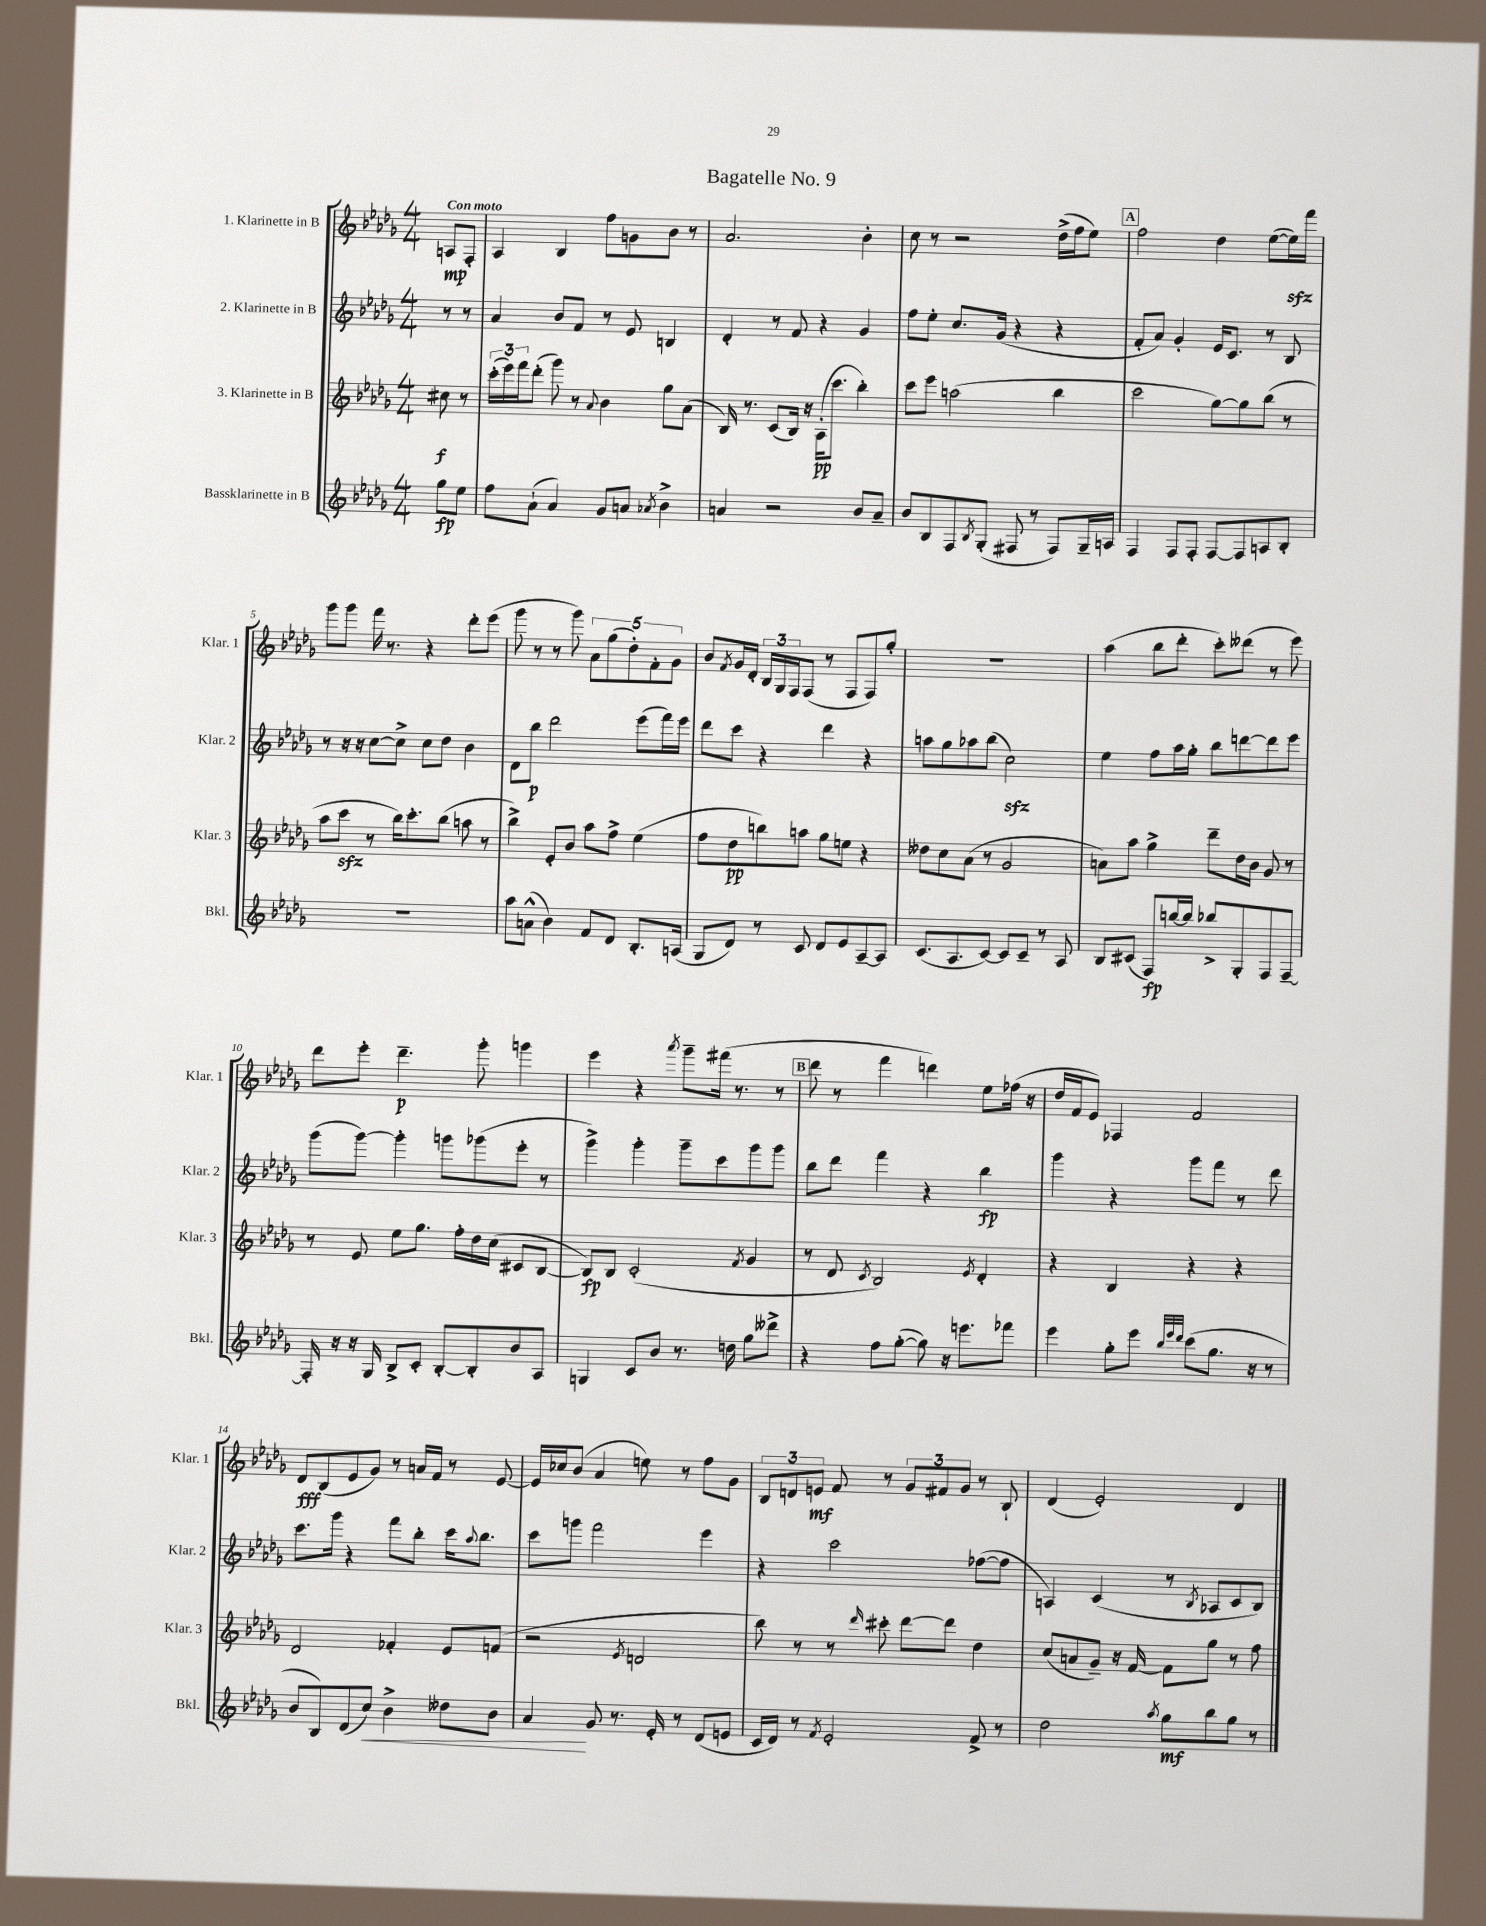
\header { title = "Bagatelle No. 9" }
<<
\new StaffGroup <<
\new Staff = "s0" \with { instrumentName = "1. Klarinette in B" shortInstrumentName = "Klar. 1" } {
    \clef treble \key des \major \numericTimeSignature \time 4/4 \partial 4 \tempo "Con moto"
    a8\mp f8-. |
    aes4 bes4 f''8 g'8 bes'8 r8 |
    aes'2. bes'4-. |
    c''8 r8 r2 des''16->( f''16 ees''8) |
    \mark \markup { \box "A" } f''2 des''4 ees''8~( ees''16\sfz) f'''16 |
    ges'''8 ges'''8 f'''16 r8. r4 des'''8-. ees'''8( |
    ges'''8 r8 r8 ges'''8) \tuplet 5/4 { aes'8 ges''8( des''8-.) f'8-. ges'8 } |
    bes'8 \acciaccatura { f'8 } ges'16 des'16-. \tuplet 3/2 { bes16 ges16 f16 } f8( r8 f8 f8) ges''8-. |
    R1 |
    aes''4( bes''8 des'''8-. c'''8-.) deses'''8( r8 ees'''8) |
    des'''8 ees'''8-. des'''4.--\p ges'''8-. g'''4 |
    ees'''4 r4 \acciaccatura { aes'''8 } ges'''8-- fis'''16( r8. r8 |
    \mark \markup { \box "B" } des'''8 r8 f'''4 d'''4) ees''8 fes''16( r16 |
    des''16 f'16 ees'8) fes4 f'2 |
    des'8\fff bes8( ees'8 ges'8) r8 a'16 f'16 r8 ees'8~ |
    ees'16 ces''16 bes'8( aes'4 e''8) r8 f''8 ges'8 |
    \tuplet 3/2 { bes8 d'8 e'8\mf } f'8 r8 \tuplet 3/2 { ges'8 fis'8 ges'8 } r8 bes8-! |
    des'4( ees'2-.) des'4 \bar "|." |
}
\new Staff = "s1" \with { instrumentName = "2. Klarinette in B" shortInstrumentName = "Klar. 2" } {
    \clef treble \key des \major \numericTimeSignature \time 4/4 \partial 4
    r8 r8 |
    aes'4 bes'8 f'8 r8 ees'8 b4 |
    des'4-. r8 f'8 r4 ges'4 |
    f''8 ees''8-. c''8. ges'16( r4 r4 |
    \mark \markup { \box "A" } f'8-. aes'8) ges'4-. ees'16 c'8. r8 bes8 |
    r8 r16 r16 c''8~ c''8-> c''8 des''8 bes'4 |
    des'8 bes''8\p des'''2 ees'''8( f'''16) ees'''16 |
    des'''8 c'''8 r4 des'''4 r4 |
    a''8 ges''8 aes''8 bes''8( c''2\sfz) |
    ees''4 f''8 aes''16 ges''16-. bes''8 d'''8~ d'''8 ees'''8 |
    ges'''8( ges'''8~) ges'''4-. g'''8 ges'''8( ees'''8-. r8 |
    ges'''4->) ges'''4-. ges'''8-- c'''8 ges'''8 ges'''8 |
    \mark \markup { \box "B" } bes''8 des'''8 f'''4 r4 bes''4\fp |
    ges'''4 r4 ges'''8 f'''8 r8 des'''8 |
    c'''8. ges'''16 r4 f'''8 bes''8-. c'''16 \appoggiatura { aes''8 } bes''8. |
    c'''8 g'''8 f'''2 ees'''4 |
    r4 c'''2 fes''8~( fes''8 |
    a4) c'4( r8 \acciaccatura { bes8 } aes8 c'8 bes8) \bar "|." |
}
\new Staff = "s2" \with { instrumentName = "3. Klarinette in B" shortInstrumentName = "Klar. 3" } {
    \clef treble \key des \major \numericTimeSignature \time 4/4 \partial 4
    cis''8\f r8 |
    \tuplet 3/2 { c'''16-.( ees'''16) f'''16 } des'''8-.( ges'''8) r8 \appoggiatura { aes'8 } bes'4 ges''8 aes'8( |
    bes16) r8. c'8( bes16) r16 aes16-.\pp( c'''8. bes''4-.) |
    c'''8 ees'''8 a''2( bes''4 |
    \mark \markup { \box "A" } c'''2 ges''8~) ges''8 bes''8( r8 |
    aes''8 c'''8\sfz r8 bes''16) c'''8.-. bes''8( a''8 r8 |
    bes''4->) ees'8-. bes'8 aes''8 f''8-> ees''4( |
    f''8 des''8\pp b''8) a''8 ges''8 e''8 r4 |
    deses''8 c''8 aes'8( r8 ges'2 |
    a'8) aes''8 ges''4-> des'''8-- des''16 bes'16 ges'8 r8 |
    r8 ees'8 ees''8 ges''8. f''16-. des''16 c''16( cis'8 bes8~ |
    bes8\fp) bes8 c'2-.( \acciaccatura { f'8 } ges'4 |
    \mark \markup { \box "B" } r8 des'8 \acciaccatura { c'8 } bes2) \acciaccatura { ees'8 } des'4-. |
    r4 bes4 r4 r4 |
    des'2 fes'4-. ees'8 f'8( |
    r2 \acciaccatura { ees'8 } d'2 |
    bes''8) r8 r8 \grace { des'''16 } cis'''8-. des'''8~ des'''8 des''4 |
    c''8( a'8 ges'8--) r16 f'16~ f'8 ges''8 r8 f''8 \bar "|." |
}
\new Staff = "s3" \with { instrumentName = "Bassklarinette in B" shortInstrumentName = "Bkl." } {
    \clef treble \key des \major \numericTimeSignature \time 4/4 \partial 4
    ges''8\fp ees''8 |
    f''8 aes'8-!( aes'4) ges'8 a'8 \acciaccatura { aes'8 } bes'4-> |
    a'4 r2 bes'8 a'8-- |
    bes'8 bes8 f8 \acciaccatura { bes8 } ges8-.( fis8 r8 fis8) ges16-- a16 |
    \mark \markup { \box "A" } f4 f8 f8-. f8~ f8 a8 bes8-. |
    R1 |
    aes''8 a'8-^( bes'4) f'8 des'8 bes8.-. a16( |
    ges8 des'8) r8 c'8 des'8 ees'8 aes8~-- aes8 |
    c'8.( aes8. c'8~) c'8 c'8-- r8 aes8 |
    bes8 cis'8( f8\fp) b''16~ b''16 bes''8-> ges8-. f8 f8~-- |
    f16-. r16 r16 ges16 bes8-> c'8-. bes8~-. bes8-. bes'8 aes8 |
    g4 c'8 bes'8 r8. d''16 ges''8 deses'''8-> |
    \mark \markup { \box "B" } r4 f''8 ges''8~-.( ges''8) r16 e'''8. fes'''8 |
    ees'''4 ges''8-. ees'''8 \grace { bes''32 ees'''32 des'''32 } c'''8( ges''8. r16 r8 |
    bes'8 bes8) des'8( c''8\<) bes'4-> deses''8 bes'8 |
    aes'4\! ges'8 r8. ees'16-. r8 des'8( e'8 |
    c'16 des'16) r8 \acciaccatura { f'8 } ees'2-. f'8-> r8 |
    des''2 \acciaccatura { aes''8 } ges''8\mf bes''8 ges''8 r8 \bar "|." |
}
>>
>>
